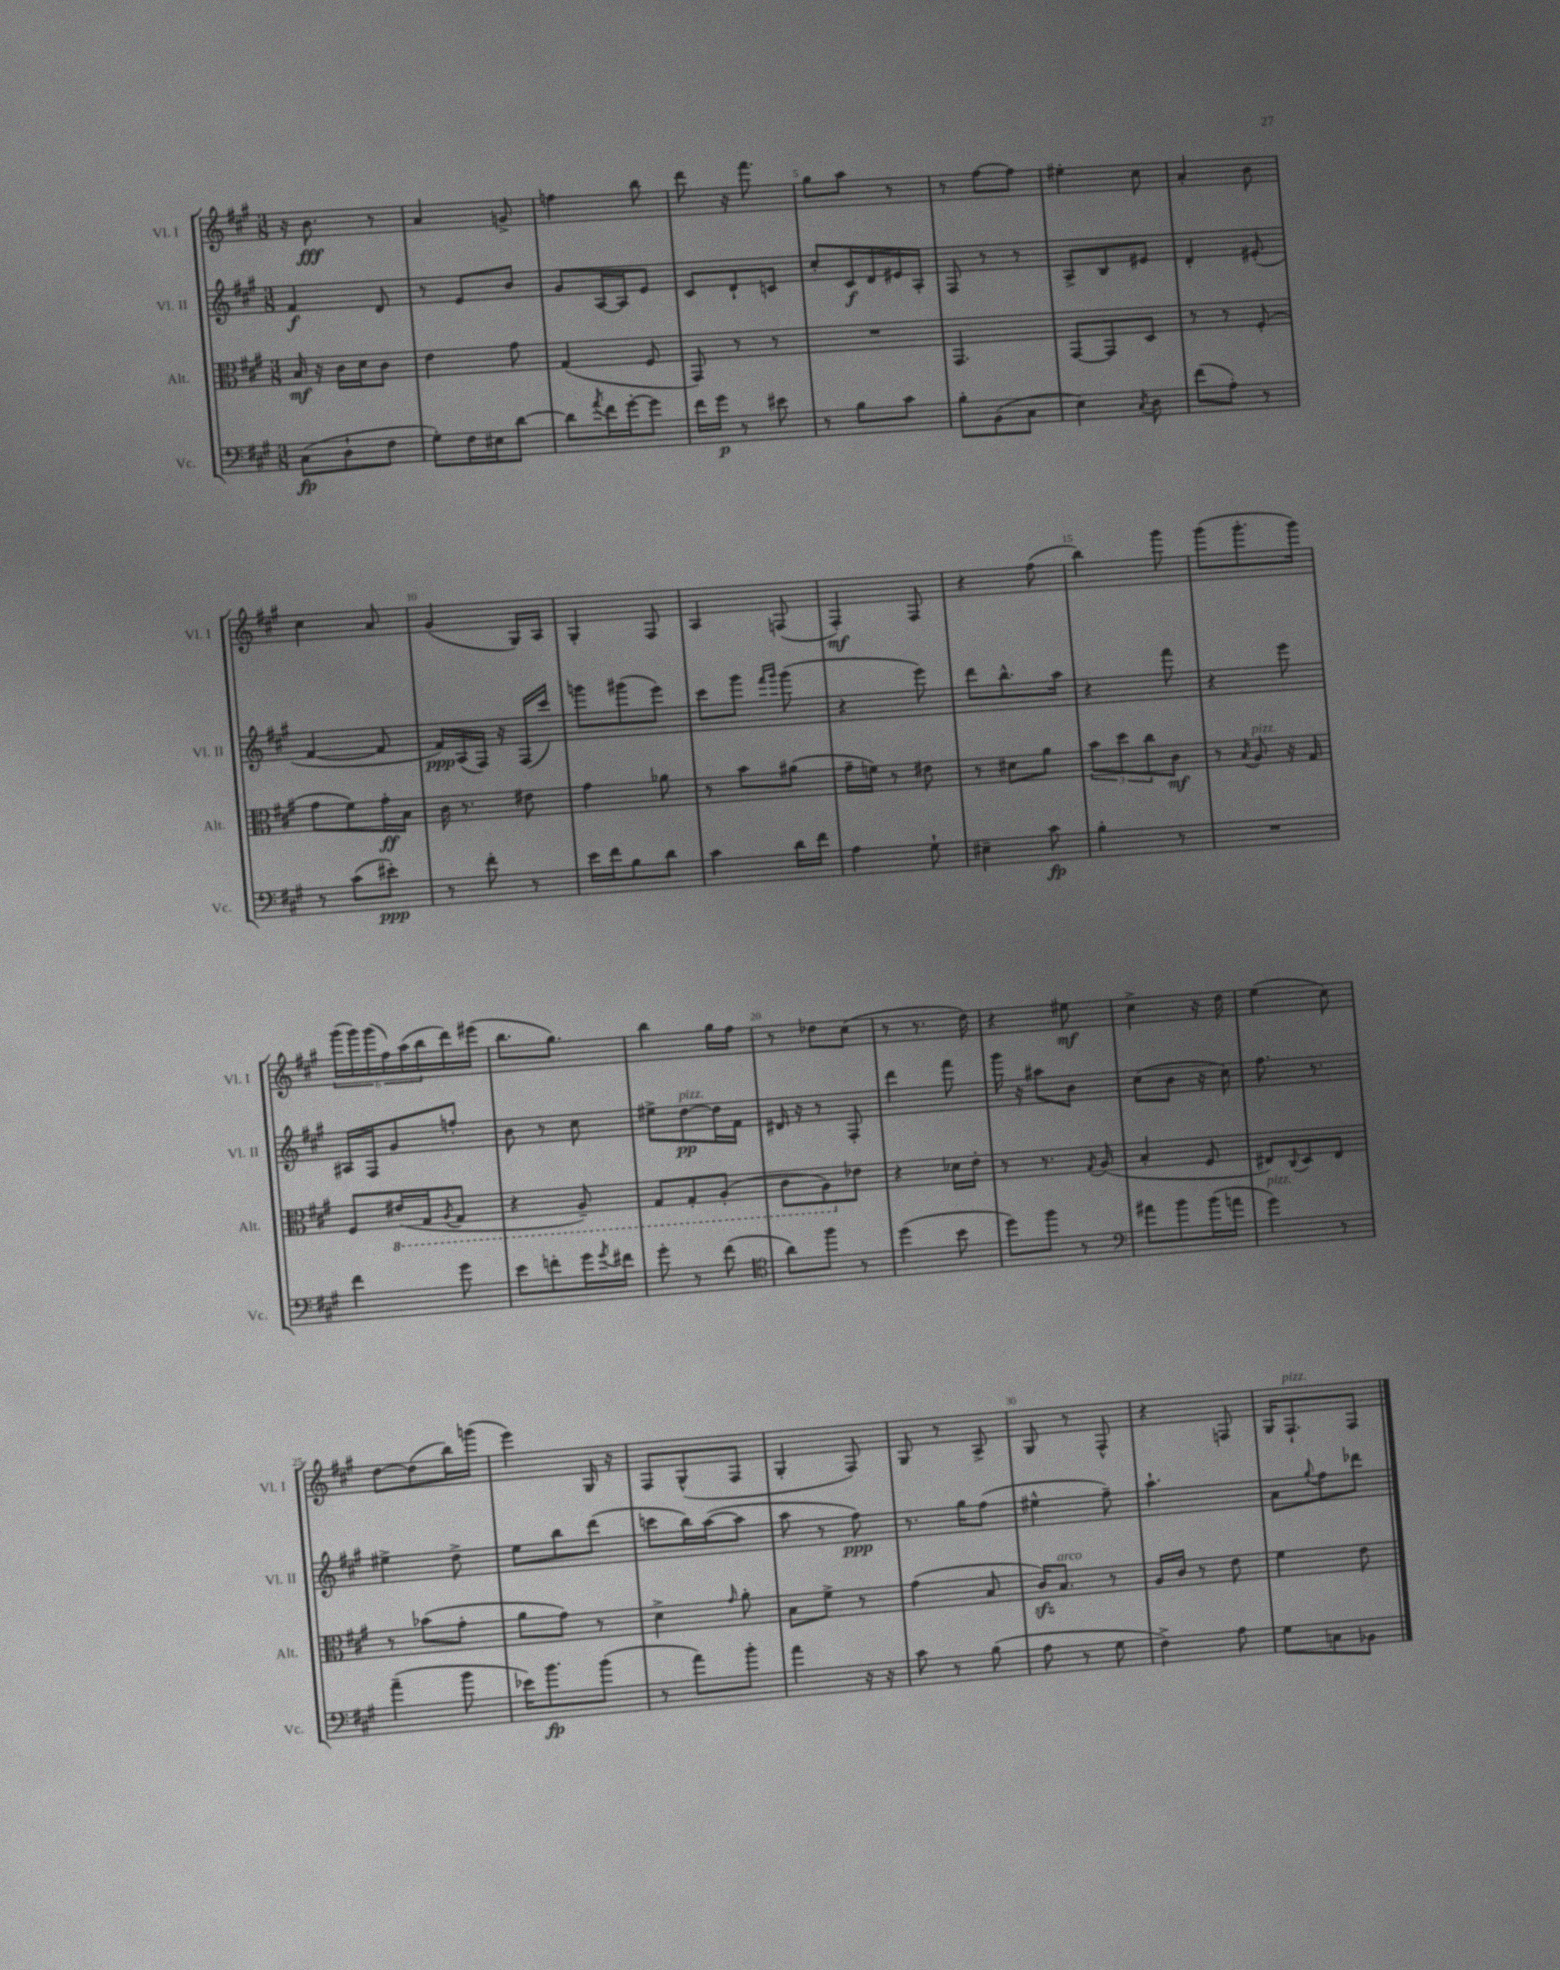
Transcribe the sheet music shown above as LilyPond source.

<<
\new StaffGroup <<
\new Staff = "s0" \with { instrumentName = "Vl. I" shortInstrumentName = "Vl. I" } {
    \clef treble \key a \major \numericTimeSignature \time 3/8
    r16 b'8.\fff r8 |
    a'4 g'8-> |
    f''4 b''8 |
    d'''8 r16 fis'''8. |
    gis''8 a''8 r8 |
    r8 fis''8~ fis''8 |
    eis''4-. cis''8 |
    a'4-. b'8 |
    cis''4 a'8 |
    gis'4( gis16) a16 |
    gis4-. fis8 |
    a4 f8( |
    fis4-.\mf) fis8 |
    r4 fis''8( |
    b''4) gis'''8 |
    gis'''8( gis'''8.-. gis'''16) |
    \tuplet 6/4 { gis'''16( gis'''16) gis'''16( fis''16) a''16( b''16 } d'''16) eis'''16( |
    b''8. gis''8.) |
    b''4 gis''16 fis''16 |
    r8 des''8 cis''8( |
    r8 r8. d''16) |
    r4 eis''8\mf |
    cis''4-> r16 d''16 |
    e''4( cis''8) |
    d''8~ d''8( b''16) g'''16( |
    e'''4) gis16 r16 |
    fis8 gis8-^( fis8 |
    gis4-. fis8) |
    gis8 r8 a8-> |
    gis8 r8 fis8-^ |
    r4 f8 |
    gis16 fis8.-!^\markup { \italic "pizz." } fis8 \bar "|." |
}
\new Staff = "s1" \with { instrumentName = "Vl. II" shortInstrumentName = "Vl. II" } {
    \clef treble \key a \major \numericTimeSignature \time 3/8
    fis'4\f d'8 |
    r8 e'8 b'8 |
    gis'8 a16~ a16 e'8 |
    cis'8 d'8-! c'8 |
    cis''8-. cis'16\f d'16 eis'16 a16-. |
    fis8 r8 r8 |
    a8-> b8 eis'8 |
    d'4-. eis'8-.( |
    fis'4~ fis'8 |
    fis'16\ppp) a16( fis16) r16 fis16( cis'''16) |
    g'''8 gis'''8( e'''8) |
    cis'''8 gis'''8 \grace { fis'''16 gis'''16 } gis'''8( |
    r4 e'''8) |
    d'''8 b''8.-^ a''16 |
    r4 fis'''8 |
    r4 e'''8 |
    ais16 fis16 gis'8 f''8-. |
    b'8 r8 cis''8 |
    eis''8-> d''8~\pp^\markup { \italic "pizz." } d''16 fis'16 |
    dis'16 r16 r8 fis8-. |
    d'''4 fis'''8 |
    gis'''16 r16 ais''8 b'8 |
    cis''8( b'8 r16 cis''16) |
    fis''8. r8. |
    eis''4-> d''8-> |
    e''8 b''8 d'''8( |
    c'''8 b''16) a''16~( a''8 |
    a''8 r8 fis''8\ppp) |
    r8. gis''16 fis''8( |
    eis''4-^ fis''8--) |
    a''4.-! |
    a'8 \appoggiatura { gis''8 } fis''8 des'''8 \bar "|." |
}
\new Staff = "s2" \with { instrumentName = "Alt." shortInstrumentName = "Alt." } {
    \clef alto \key a \major \numericTimeSignature \time 3/8
    b16\mf r16 cis'16 d'16 cis'8 |
    e'4 gis'8 |
    gis4( fis8 |
    gis,8) r8 r8 |
    R4. |
    gis,4. |
    gis,8~ gis,8 d8 |
    r8 r8 fis8-.( |
    gis'8 fis'8) gis'16-.\ff b16 |
    cis'16 r8. eis'8 |
    gis'4 aes'8 |
    r8 b'8 ais'8( |
    gis'16-- f'16) r8 eis'8 |
    r8 dis'8 a'8 |
    \tuplet 3/2 { b'8 d''8 cis''8 } cis'8\mf |
    r8 \acciaccatura { b8 } a8^\markup { \italic "pizz." } r16 gis16 |
    fis8 \ottava #-1 eis16( gis,16 \acciaccatura { a,8 } gis,8 |
    r4 a,8--) |
    gis,8 gis,8-. a,8-.( |
    cis8 a,8) \ottava #0 ees'8 |
    r4 des'16 e'16-. |
    r8 r8. \acciaccatura { gis8 } a16( |
    b4-. fis8 |
    eis8) \appoggiatura { cis8 } d8 eis8 |
    r8 bes'8( gis'8-. |
    a'8 gis'8) r8 |
    d'4-> \grace { gis'16 } a'8-. |
    b8 fis'8-> r8 |
    gis'4( b8 |
    cis'16\sfz) b8.^\markup { \italic "arco" } r8 |
    a16 cis'16 r8 e'8 |
    fis'4 e'8 \bar "|." |
}
\new Staff = "s3" \with { instrumentName = "Vc." shortInstrumentName = "Vc." } {
    \clef bass \key a \major \numericTimeSignature \time 3/8
    cis8\fp( d8-! fis8 |
    gis8-.) fis16 eis16 d'8~ |
    d'8 \acciaccatura { a'8 } fis'16 gis'16~-. gis'8 |
    fis'16 gis'16\p r8 eis'8 |
    r8 b8 cis'8 |
    b8-. b,8( cis8 |
    e4) \acciaccatura { cis8 } d8 |
    fis'8( a8-.) r8 |
    r8 cis'8( eis'8-.\ppp) |
    r8 fis'8-. r8 |
    e'16 fis'16 b8 d'8 |
    cis'4 d'16 fis'16 |
    a4 gis8-! |
    eis4-- cis'8\fp |
    b4-. r8 |
    R4. |
    fis'4 gis'8 |
    e'8 f'8-. gis'16 \acciaccatura { gis'8 } fis'16 |
    gis'8-. r8 fis'8( |
    \clef tenor a'8) fis''8 r8 |
    d''4( b'8 |
    d''8) fis''8 r8 |
    \clef bass ais'8 b'8 b'16( a'16 |
    gis'4^\markup { \italic "pizz." }) r8 |
    a'4--( b'8 |
    ees'16) b'8.\fp b'8( |
    r8 a'8) b'8-. |
    a'4 r16 r16 |
    cis'8 r8 b8( |
    a8 r8 gis8 |
    fis4->) a8 |
    gis8 c8 bes,8 \bar "|." |
}
>>
>>
\layout { \context { \Score \override BarNumber.break-visibility = ##(#f #t #t) barNumberVisibility = #(every-nth-bar-number-visible 5) } }
